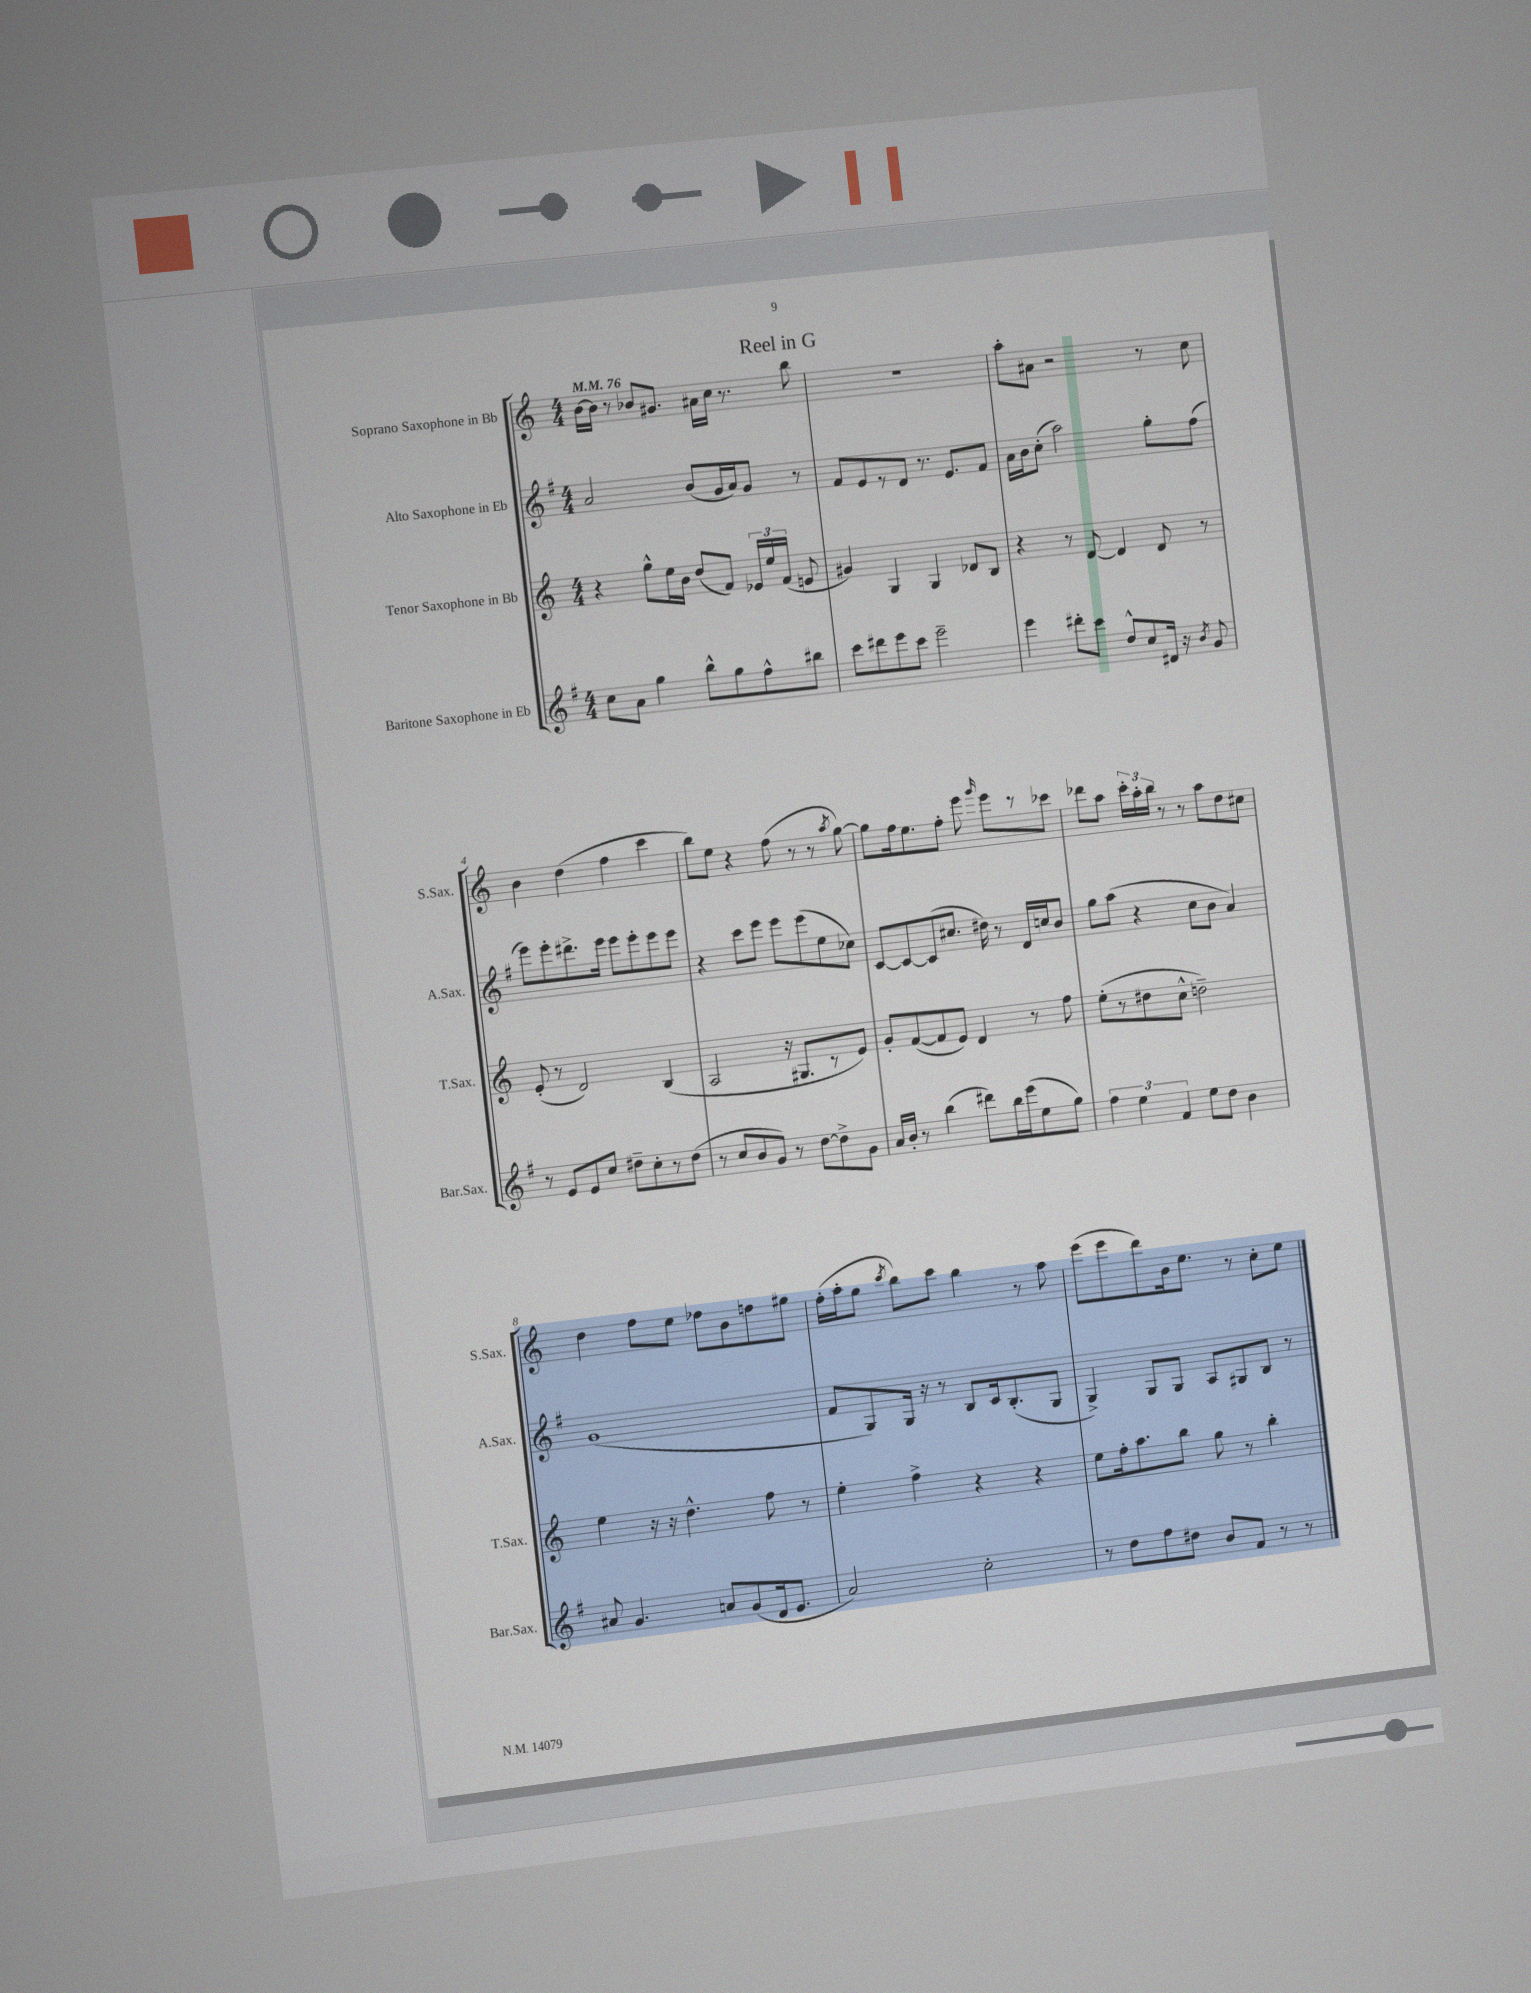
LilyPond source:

\header { title = "Reel in G" }
<<
\new StaffGroup <<
\new Staff = "s0" \with { instrumentName = "Soprano Saxophone in Bb" shortInstrumentName = "S.Sax." } {
    \clef treble \key c \major \numericTimeSignature \time 4/4 \tempo 4 = 76
    \autoBeamOff b'16[~ b'16] r8 bes'8[ gis'8.] ais'16[ c''16] r8. b''8 |
    R1 |
    a''8[-. ais'8] r2 r8 c''8 |
    b'4 d''4( f''4 c'''4 |
    b''8[) e''8] r4 f''8( r8 r8 \acciaccatura { a''8 } g''8~) |
    g''8[ f''16 e''8. f''8]-. e'''8 \grace { g'''16 } e'''8[ r8 ces'''8] |
    des'''8[ a''8] \tuplet 3/2 { c'''16[-. a''16-. b''16] } r8 r8 a''8[ d''8 cis''8] |
    d''4 f''8[ e''8] fes''8[ b'8 f''8 gis''8] |
    f''16[-.( a''16-. g''8] \acciaccatura { c'''8 } b''8[) c'''8] b''4 r8 a''8 |
    e'''8[( e'''8 d'''8) b'16 e''8.] r8 c''8[-. e''8] \bar "|." |
}
\new Staff = "s1" \with { instrumentName = "Alto Saxophone in Eb" shortInstrumentName = "A.Sax." } {
    \clef treble \key g \major \numericTimeSignature \time 4/4
    \autoBeamOff a'2 b'8[( g'16 a'16) g'8] r8 |
    fis'8[ e'8 r8 d'8] r8. e'8.[ fis'8] |
    a'16[ b'16 c''8]-.( a''2) g''8[-. fis''8]( |
    e'''8[) e'''8-. dis'''8.-> e'''16] e'''8[ e'''8-. e'''8 e'''8] |
    r4 c'''8[ e'''8] e'''8[ e'''8( e''8 ces''8]) |
    c'8[~ c'8~ c'8( cis''8.] dis''16) r8 d'16[ c''16 b'8] |
    g''8[ a''8]( r4 c''8[ b'8] a'4) |
    g'1( |
    fis'8[ g8) g16] r16 r8 b8[ c'16 b8.-.( g8] |
    g4->) g8[ g8] a8[ gis8 b8] r8 \bar "|." |
}
\new Staff = "s2" \with { instrumentName = "Tenor Saxophone in Bb" shortInstrumentName = "T.Sax." } {
    \clef treble \key c \major \numericTimeSignature \time 4/4
    \autoBeamOff r4 g''8[-^ e''16 b'16] d''8[( f'8]) \tuplet 3/2 { ees'16[ e''16 f'16]( } e'8 |
    gis'4) g4 g4 des'8[ b8] |
    r4 r8 d'8~ d'4 d'8 r8 |
    e'8-.( r8 d'2) b4( |
    a2 r16 gis8.[ r8 e'8]) |
    g'8[-. f'8~( f'8 e'8]) d'4 r8 f''8 |
    e''8[-.( r8 dis''8 c''8]-^ d''2--) |
    e''4 r16 r16 d''4.-^ f''8 r8 |
    e''4-. f''4-> r4 r4 |
    e''8[ f''16-. a''8. b''8] g''8 r8 b''4-. \bar "|." |
}
\new Staff = "s3" \with { instrumentName = "Baritone Saxophone in Eb" shortInstrumentName = "Bar.Sax." } {
    \clef treble \key g \major \numericTimeSignature \time 4/4
    \autoBeamOff c''8[ a'8] g''4 b''8[-^ g''8 fis''8-^ bis''8] |
    c'''8[ dis'''8 e'''8 c'''8] e'''2-- |
    e'''4 dis'''8[-. c'''8] d''8[-^ c''8 dis'16] r16 \acciaccatura { b'8 } g'8 |
    r8 e'8[ e'8 c''8] dis''8[-- c''8-. r8 dis''8]( |
    r8 c''8[ b'8 g'8]) r8 d''8[~ d''8-> g'8] |
    a'16[ b'16]-. r8 b''4( dis'''8[) b''16 e'''16( e''8 g''8]) |
    \tuplet 3/2 { fis''4 e''4 fis'4 } e''8[ d''8] b'4 |
    ais'8 g'4. a'8[ g'8( d'16 e'8.] |
    a'2) c''2-. |
    r8 d''8[ fis''8 dis''8] b'8[ fis'8] r8 r8 \bar "|." |
}
>>
>>
